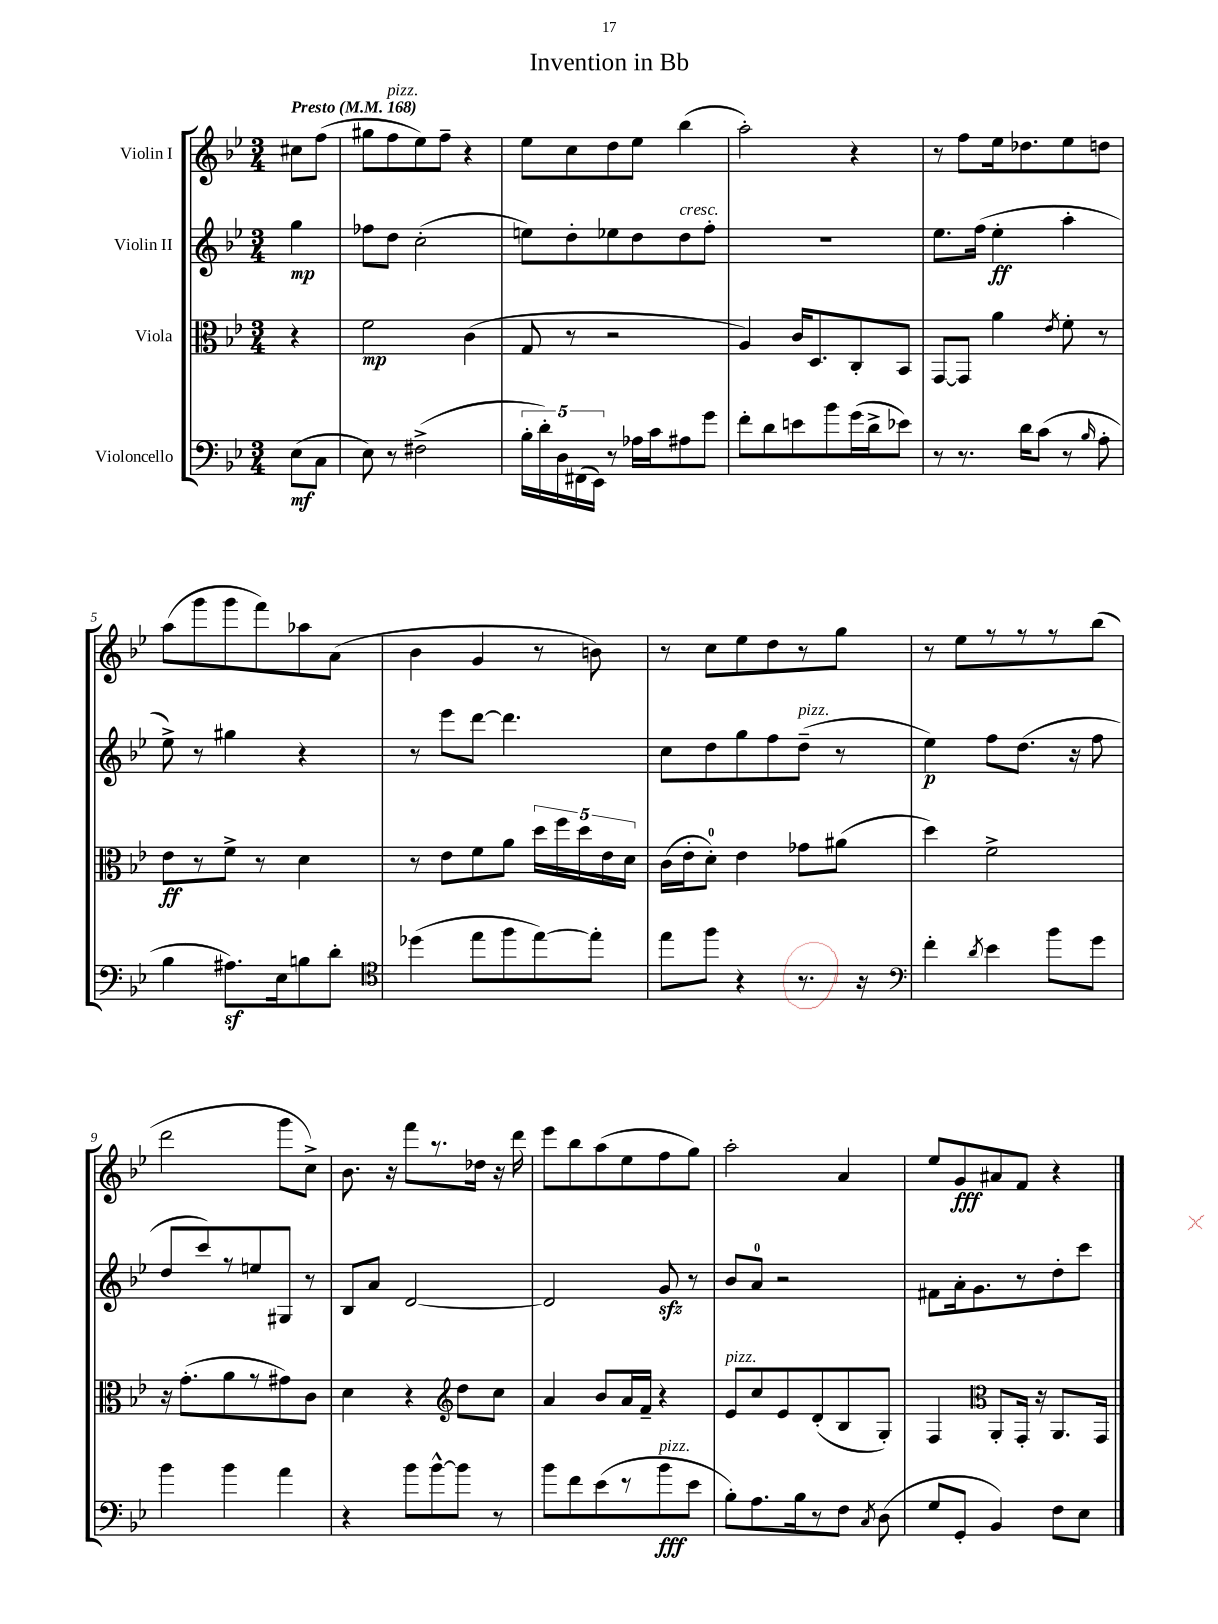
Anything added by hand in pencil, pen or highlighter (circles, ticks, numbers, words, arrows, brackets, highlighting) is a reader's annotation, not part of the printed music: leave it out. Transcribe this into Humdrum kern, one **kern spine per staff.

**kern	**kern	**kern	**kern
*staff4	*staff3	*staff2	*staff1
*clefF4	*clefC3	*clefG2	*clefG2
*k[b-e-]	*k[b-e-]	*k[b-e-]	*k[b-e-]
*M3/4	*M3/4	*M3/4	*M3/4
*MM168	*MM168	*MM168	*MM168
(8E-	4r	4gg	8cc#
8C	.	.	(8ff
=	=	=	=
8E-)	2f	8ff-	8gg#
8r	.	8dd	8ff
(2F#^	.	(2cc'	8ee-)
.	.	.	8ff~
.	(4c	.	4r
=	=	=	=
20B-'	8G	8ee)	8ee-
20d')	.	.	.
20D	.	.	.
.	8r	8dd'	8cc
(20FF#	.	.	.
20EE-)	.	.	.
8r	2r	8ee-	8dd
16A-	.	8dd	8ee-
16c	.	.	.
8A#	.	8dd	(4bb-
8g	.	8ff'	.
=	=	=	=
8f'	4A)	2.r	2aa')
8d	.	.	.
8e	16c	.	.
.	8.D	.	.
8b-	.	.	.
(16g	8C'	.	4r
16d^	.	.	.
8e-)	8BB-	.	.
=	=	=	=
8r	[8GG	8.ee-	8r
8.r	8GG]	.	8ff
.	.	(16ff	.
.	4a	4ee-'	16ee-
16d	.	.	8.dd-
(8c	.	.	.
.	8qe-	.	.
8r	8f'	4aa'	8ee-
16qqB-	.	.	.
8A'	8r	.	8dd
=	=	=	=
4B-	8e-	8ee-^)	(8aa
.	8r	8r	8ggg
8.A#)	8f^	4gg#	8ggg
.	8r	.	8fff)
16E-	.	.	.
8B	4d	4r	8aa-
8d'	.	.	(8a
=	=	=	=
*clefC4	*	*	*
(4dd-	8r	8r	4b-
.	8e-	8eee-	.
8ee-	8f	[8ddd	4g
8ff	8a	4.ddd]	.
[8ee-)	20dd	.	8r
.	20ff	.	.
.	20dd	.	.
8ee-']	.	.	8b)
.	20e-	.	.
.	20d	.	.
=	=	=	=
8ee-	(16c	8cc	8r
.	16e-'	.	.
8ff	8d')	8dd	8cc
4r	4e-	8gg	8ee-
.	.	8ff	8dd
8.r	8g-	(8dd~	8r
.	(8a#	8r	8gg
16r	.	.	.
=	=	=	=
*clefF4	*	*	*
4f'	4dd)	4ee-)	8r
.	.	.	8ee-
8qd	.	.	.
4e-	2f^	8ff	8r
.	.	(8.dd	8r
8b-	.	.	8r
.	.	16r	.
8g	.	8ff	(8bb-
=	=	=	=
4b-	16r	8dd	2ddd
.	(8.g'	.	.
.	.	8ccc)	.
4b-	8a	8r	.
.	8r	8ee	.
4a	8g#)	8G#	8ggg
.	8c	8r	8cc^)
=	=	=	=
4r	4d	8B-	8.b-
.	.	8a	.
.	.	.	16r
8b-	4r	[2d	8fff
[8b-^^	.	.	8.r
*	*clefG2	*	*
8b-]	8dd	.	.
.	.	.	16dd-
8r	8cc	.	16r
.	.	.	16ddd
=	=	=	=
8b-	4a	2d]	8eee-
8f	.	.	8bb-
(8e-	8b-	.	(8aa
8r	16a	.	8ee-
.	16f~	.	.
8b-	4r	8g	8ff
8e-	.	8r	8gg)
=	=	=	=
8B-')	8e-	8b-	2aa'
8.A	8cc	8a	.
.	8e-	2r	.
16B-	.	.	.
8r	(8d'	.	.
8F	8B-	.	4a
8qC	.	.	.
(8D	8G')	.	.
=	=	=	=
8G	4F	8f#	8ee-
8GG'	.	16a'	8g
.	.	8.g	.
*	*clefC3	*	*
4BB-)	8AA'	.	8a#
.	16GG'	8r	8f
.	16r	.	.
8F	8.AA	8dd'	4r
8E-	.	8ccc	.
.	16GG	.	.
==	==	==	==
*-	*-	*-	*-
